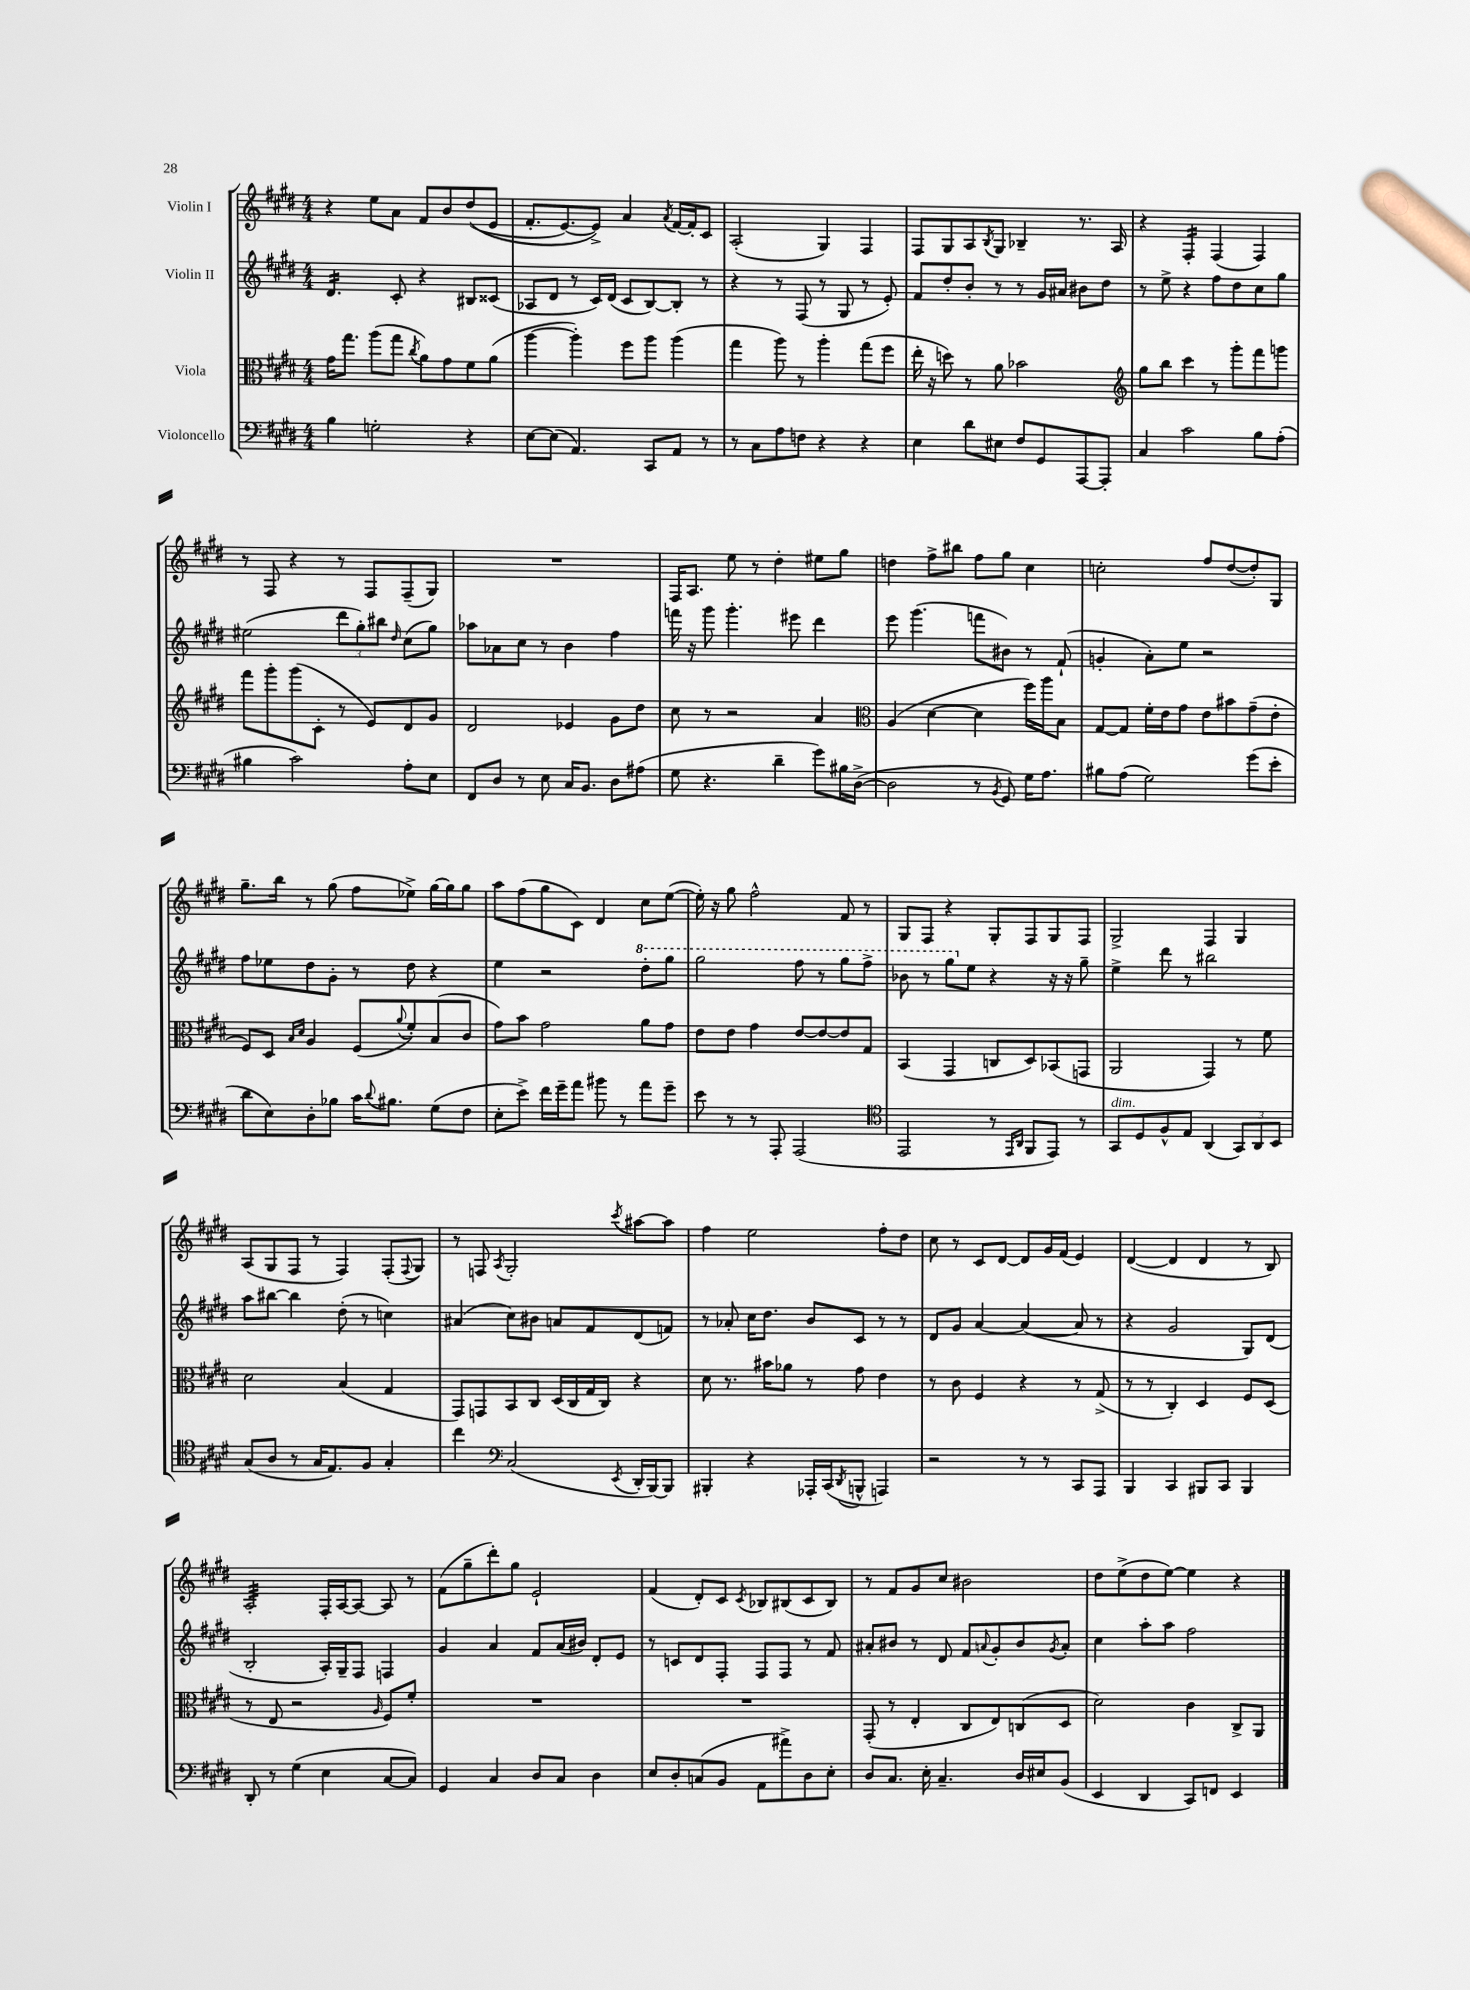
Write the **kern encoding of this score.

**kern	**kern	**kern	**kern
*staff4	*staff3	*staff2	*staff1
*clefF4	*clefC3	*clefG2	*clefG2
*k[f#c#g#d#]	*k[f#c#g#d#]	*k[f#c#g#d#]	*k[f#c#g#d#]
*M4/4	*M4/4	*M4/4	*M4/4
4B	16g#	4.d#	4r
.	8.gg#	.	.
2G'	(8aa	.	8ee
.	8gg#	8c#'	8a
.	8qcc#	.	.
.	8a)	4r	8f#
.	8g#	.	8b
4r	8f#	8B#	&((8dd#
.	(8a	(8c##	8e
=	=	=	=
[8E	[4aa	8A-	8.f#'
(8E]	.	8d#	.
.	.	.	[8.e)
4.AA)	4aa'])	8r	.
.	.	16c#)	8e^]&)
.	.	(16d#	.
.	8ff#	8c#	4a
8CC#	8aa	[8B)	.
.	.	.	8qa
8AA	(4aa	8B']	[16f#
.	.	.	16f#']
8r	.	8r	8c#
=	=	=	=
8r	4gg#	4r	(2A'
8C#	.	.	.
8A	8aa)	8r	.
8F	8r	(8F#	.
4r	4aa'	8r	4G#)
.	.	8G#	.
4r	(8gg#	8r	4F#
.	8ff#	8e')	.
=	=	=	=
4E	16ee'	8f#	8F#
.	16r	.	.
.	8dd)	8dd#'	8G#
8d#	8r	8b'	8A
.	.	.	8qB
8E#	8a	8r	8G#
8F#	2b-	8r	4B-~
8GG#	.	16g#	.
.	.	16a#	.
[8AAA	.	8b#	8.r
8AAA']	.	8dd#	.
.	.	.	16A
=	=	=	=
*	*clefG2	*	*
4C#	8gg#	8r	4r
.	8bb	8ee^	.
2c#	4ccc#	4r	4F#'
.	8r	8ff#	(4F#
.	8ggg#'	8dd#	.
8B	8fff#	8cc#	4F#)
(8A'	8ggg	8gg#	.
=	=	=	=
4B#	8fff#	(2ee#	8r
.	8ggg#'	.	8F#
2c#)	(8ggg#	.	4r
.	8c#'	.	.
.	8r	12ddd#	8r
.	.	12gg#')	.
.	8e)	.	8F#
.	.	12bb#	.
.	.	16qqdd#	.
8A'	8d#	(8cc#	(8F#~
8E	8g#	8gg#)	8G#)
=	=	=	=
8FF#	2d#	8aa-	1r
8D#	.	8a-	.
8r	.	8cc#	.
8E	.	8r	.
16C#	4e-	4b	.
8.BB	.	.	.
8D#	8g#	4ff#	.
(8A#	8dd#	.	.
=	=	=	=
8G#	8cc#	16fff	16F#
.	.	16r	8.A
4.r	8r	8ggg#	.
.	2r	4.ggg#'	8ee
.	.	.	8r
4d#~	.	.	4dd#'
.	.	8eee#	.
8g#)	4a	4ddd#	8ee#
16B#	.	.	8gg#
([16D#^	.	.	.
=	=	=	=
*	*clefC3	*	*
2D#]	(4A	8eee	4dd
.	.	(4.ggg#	.
.	[4d#	.	8ff#^
.	.	.	8bb#
8r	4d#]	8fff	8ff#
8qBB	.	.	.
8GG#)	.	8b#)	8gg#
16G#	16ff#)	8r	4cc#
8.A	16aa	.	.
.	8B	(8f#`	.
=	=	=	=
8B#	[8G#	4g'	2cc'
(8A	8G#]	.	.
2G#)	16f#'	8a')	.
.	16e	.	.
.	8g#	8ee	.
.	8e	2r	8ff#
.	8b#	.	([8dd#
(8g#	(8g#~	.	8dd#'])
8e'	8e'	.	8G#
=	=	=	=
8d#	8F#)	8ff#	8.gg#~
8E)	8D#	8ee-	.
.	.	.	16bb
.	16qqB	.	.
.	16qqd#	.	.
8D#'	4A	8dd#	8r
8B-	.	8g#'	(8gg#
16c#	(8F#	8r	8ff#
8qqd#	.	.	.
8.B#	.	.	.
.	8qqa	.	.
.	8f#')	8dd#	8ee-^)
(8G#	(8B	4r	[16gg#
.	.	.	16gg#]
8F#	8c#	.	8gg#
=	=	=	=
8E'	8g#)	4ee	8aa
8e^)	8b	.	(8ff#
16f#	2g#	2r	8gg#
16g#~	.	.	.
8a	.	.	8c#)
8b#	.	.	4d#
8r	.	.	.
8a	8a	8ddd#'	8cc#
8g#~	8g#	8ggg#	([8ee
=	=	=	=
8e	8e	2ggg#	16ee'])
.	.	.	16r
8r	8e	.	8gg#
8r	4g#	.	2ff#^^
8AAA'	.	.	.
(2AAA	[8e	8fff#	.
.	8e_	8r	.
.	8e]	8ggg#	8f#
.	8G#	8fff#^	8r
=	=	=	=
*clefC4	*	*	*
2EE	(4BB	8bb-	8G#
.	.	8r	8F#
.	4GG#	8ggg#	4r
.	.	8ee	.
8r	8C	4r	8G#'
16qqEE	.	.	.
16qqAA	.	.	.
8FF#	8D#)	.	8F#
8EE)	(8BB-	16r	8G#
.	.	16r	.
8r	8GG	8gg#~	8F#
=	=	=	=
8GG#	2AA	4ee^	2G#^
8D#	.	.	.
8F#^^	.	8ddd#	.
8E	.	8r	.
(4AA	4GG#)	2bb#	4F#
12GG#)	8r	.	4G#
12AA	.	.	.
.	8f#	.	.
12BB	.	.	.
=	=	=	=
(8G#	2d#	8aa	(8A
8A	.	[8bb#	8G#
8r	.	4bb#]	8F#
16G#	.	.	8r
8.E)	.	.	.
.	(4B	(8dd#'	4F#)
8F#	.	8r	.
4G#'	4G#	4cc)	(8F#'
.	.	.	8qqF#
.	.	.	8G#)
=	=	=	=
4cc#	8GG#)	(4a#	8r
.	8GG	.	8F
*clefF4	*	*	*
.	.	.	8qA
(2C#	8BB	8cc#)	2G#'
.	8C#	8b#	.
.	(16D#	8a	.
.	16C#	.	.
.	16G#	8f#	.
.	16C#)	.	.
8qEE	.	.	8qccc#
16DD#'	4r	(8d#	[8aa#
[16BBB)	.	.	.
8BBB]	.	8f)	8aa#]
=	=	=	=
4BBB#'	8d#	8r	4ff#
.	8.r	8a-'	.
4r	.	16cc#	2ee
.	16b#	8.dd#	.
.	8a-	.	.
16AAA-'	8r	8b	.
(16CC#	.	.	.
8qDD#	.	.	.
8BBB^^	8g#	8c#	.
4AAA)	4e	8r	8ff#'
.	.	8r	8dd#
=	=	=	=
2r	8r	8d#	8cc#
.	8c#	8g#	8r
.	4F#	[4a	8c#
.	.	.	[8d#
8r	4r	(4a_	8d#]
8r	.	.	16g#
.	.	.	(16f#
8CC#	8r	8a]	4e)
8AAA	(8G#^	8r	.
=	=	=	=
4BBB	8r	4r	([4d#
.	8r	.	.
4CC#	4C#')	2g#	4d#]
8BBB#	4D#	.	4d#
8CC#	.	.	.
4BBB#	8F#	8G#)	8r
.	(8D#	(8d#	8B)
=	=	=	=
8DD#'	8r	2B'	2A'
8r	8E	.	.
(4G#	2r	.	.
4E	.	16A')	16F#'
.	.	16G#~	[16A
.	.	8F#	8A_
.	16qqA	.	.
[8C#	8F#)	4F	8A]
8C#])	8f#'	.	8r
=	=	=	=
4GG#	1r	4g#	(8f#
.	.	.	8gg#~
4C#	.	4a	8ddd#')
.	.	.	8gg#
8D#	.	8f#	2e`
8C#	.	(16a	.
.	.	16b#)	.
4D#	.	8d#'	.
.	.	8e	.
=	=	=	=
8E	1r	8r	(4f#
8D#'	.	8c	.
(8C	.	8d#	8d#')
8BB	.	8F#'	8c#
.	.	.	8qc#
8AA	.	8F#	8B-
8a#^)	.	8F#	(8B#
8D#	.	8r	8c#
8E'	.	8f#	8B#)
=	=	=	=
8D#	(8GG#'	8a#'	8r
8.C#	8r	8b#	8f#
.	4E'	8r	8g#
16E'	.	.	.
4.C#~	.	8d#	8cc#
.	8C#	8f#	2b#
.	.	8qqa	.
.	8E)	8g#'	.
16D#	(8C	8b#	.
16E#	.	.	.
.	.	8qg#	.
(8BB	8D#	8a'	.
=	=	=	=
4EE	2d#)	4cc#	8dd#
.	.	.	(8ee^
4DD#	.	8aa'	8dd#
.	.	8aa	[8ee)
8CC#)	4c#	2ff#	4ee]
8FF	.	.	.
4EE	8C#^	.	4r
.	8AA	.	.
==	==	==	==
*-	*-	*-	*-
